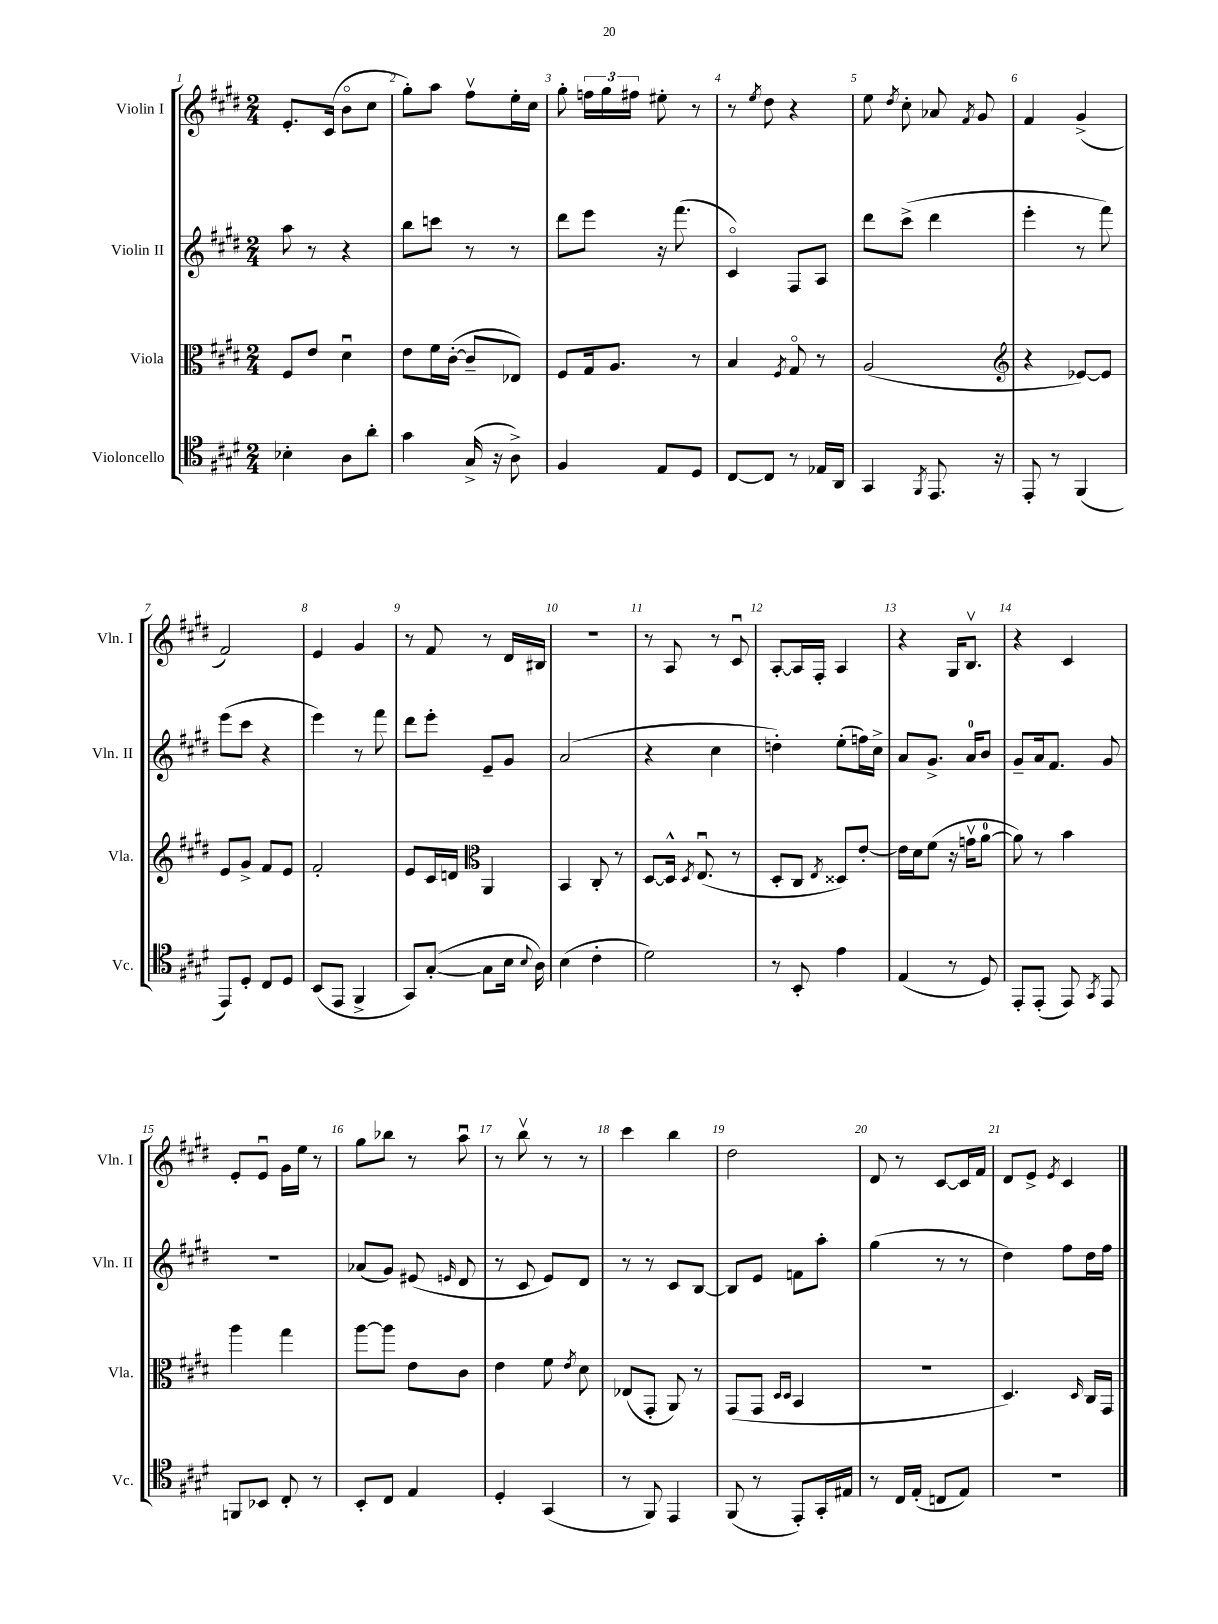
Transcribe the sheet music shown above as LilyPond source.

<<
\new StaffGroup <<
\new Staff = "s0" \with { instrumentName = "Violin I" shortInstrumentName = "Vln. I" } {
    \clef treble \key e \major \numericTimeSignature \time 2/4
    \autoBeamOff e'8.[-. cis'16]( b'8[\flageolet cis''8] |
    gis''8[-.) a''8] fis''8[\upbow e''16-. cis''16] |
    gis''8-. \tuplet 3/2 { f''16[ gis''16 fis''16] } eis''8-. r8 |
    r8 \acciaccatura { e''8 } dis''8 r4 |
    e''8 \acciaccatura { dis''8 } cis''8-. aes'8 \acciaccatura { fis'8 } gis'8 |
    fis'4 gis'4->( |
    fis'2) |
    e'4 gis'4 |
    r8 fis'8 r8 dis'16[ bis16] |
    R2 |
    r8 a8 r8 cis'8\downbow |
    a8[~-. a16 fis16]-. a4 |
    r4 gis16[ b8.]\upbow |
    r4 cis'4 |
    e'8[-. e'8]\downbow gis'16[ e''16] r8 |
    gis''8[ bes''8] r8 a''8\downbow |
    r8 b''8\upbow r8 r8 |
    cis'''4 b''4 |
    dis''2 |
    dis'8 r8 cis'8[~ cis'16 fis'16] |
    dis'8[ e'8]-> \acciaccatura { e'8 } cis'4 \bar "|." |
}
\new Staff = "s1" \with { instrumentName = "Violin II" shortInstrumentName = "Vln. II" } {
    \clef treble \key e \major \numericTimeSignature \time 2/4
    \autoBeamOff a''8 r8 r4 |
    b''8[ c'''8] r8 r8 |
    dis'''8[ e'''8] r16 fis'''8.( |
    cis'4\flageolet) fis8[ a8] |
    dis'''8[ cis'''8]->( dis'''4 |
    e'''4-. r8 fis'''8) |
    e'''8[( cis'''8] r4 |
    e'''4) r8 fis'''8 |
    dis'''8[ e'''8]-. e'8[-- gis'8] |
    a'2( |
    r4 cis''4 |
    d''4-.) e''8[-.( f''16) cis''16]-> |
    a'8[ gis'8.]-> a'16[-0 b'8] |
    gis'8[-- a'16 fis'8.] gis'8 |
    R2 |
    aes'8[( gis'8]) eis'8( \grace { e'16 } dis'8 |
    r8 cis'8 e'8[) dis'8] |
    r8 r8 cis'8[ b8]~ |
    b8[ e'8] f'8[ a''8]-. |
    gis''4( r8 r8 |
    dis''4) fis''8[ dis''16 fis''16] \bar "|." |
}
\new Staff = "s2" \with { instrumentName = "Viola" shortInstrumentName = "Vla." } {
    \clef alto \key e \major \numericTimeSignature \time 2/4
    \autoBeamOff fis8[ e'8] dis'4\downbow |
    e'8[ fis'16 cis'16]~-.( cis'8[-- ees8]) |
    fis8[ gis16 a8.] r8 |
    b4 \acciaccatura { fis8 } gis8\flageolet r8 |
    a2( |
    \clef treble r4 ees'8[~) ees'8] |
    e'8[ gis'8]-> fis'8[ e'8] |
    fis'2-. |
    e'8[ cis'16 d'16] \clef alto a,4 |
    b,4 cis8-. r8 |
    dis8[~ dis16]-^ \acciaccatura { dis8 } e8.\downbow( r8 |
    dis8[-. cis8] \acciaccatura { e8 } disis8[) e'8]~-. |
    e'16[ dis'16 fis'8]( r16 g'16[\upbow a'8]-0~ |
    a'8) r8 b'4 |
    a''4 gis''4 |
    a''8[~ a''8] e'8[ cis'8] |
    e'4 fis'8 \acciaccatura { e'8 } dis'8 |
    ees8[( gis,8]-. a,8) r8 |
    gis,8[( gis,8] \grace { dis16[ dis16] } b,4 |
    r2 |
    dis4.) \grace { dis16 } cis16[ gis,16] \bar "|." |
}
\new Staff = "s3" \with { instrumentName = "Violoncello" shortInstrumentName = "Vc." } {
    \clef tenor \key e \major \numericTimeSignature \time 2/4
    \autoBeamOff bes4-. a8[ a'8]-. |
    gis'4 gis16->( r16 a8->) |
    fis4 e8[ dis8] |
    cis8[~ cis8] r8 ees16[ a,16] |
    gis,4 \acciaccatura { fis,8 } e,8. r16 |
    e,8-. r8 fis,4( |
    e,8[) dis8]-. cis8[ dis8] |
    b,8[( e,8] fis,4-> |
    gis,8[) gis8]~-.( gis8[ b16] \appoggiatura { b8 } a16) |
    b4( cis'4-. |
    dis'2) |
    r8 b,8-. e'4 |
    e4( r8 dis8) |
    e,8[-. e,8]-.( e,8) \acciaccatura { gis,8 } e,8 |
    f,8[ bes,8] cis8-. r8 |
    b,8[-. cis8] e4 |
    dis4-. gis,4( |
    r8 fis,8) e,4 |
    fis,8( r8 e,8[-.) gis,16-. eis16] |
    r8 cis16[ e16]-.( c8[ e8]) |
    R2 \bar "|." |
}
>>
>>
\layout { \context { \Score \override BarNumber.break-visibility = ##(#f #t #t) barNumberVisibility = #all-bar-numbers-visible } }
